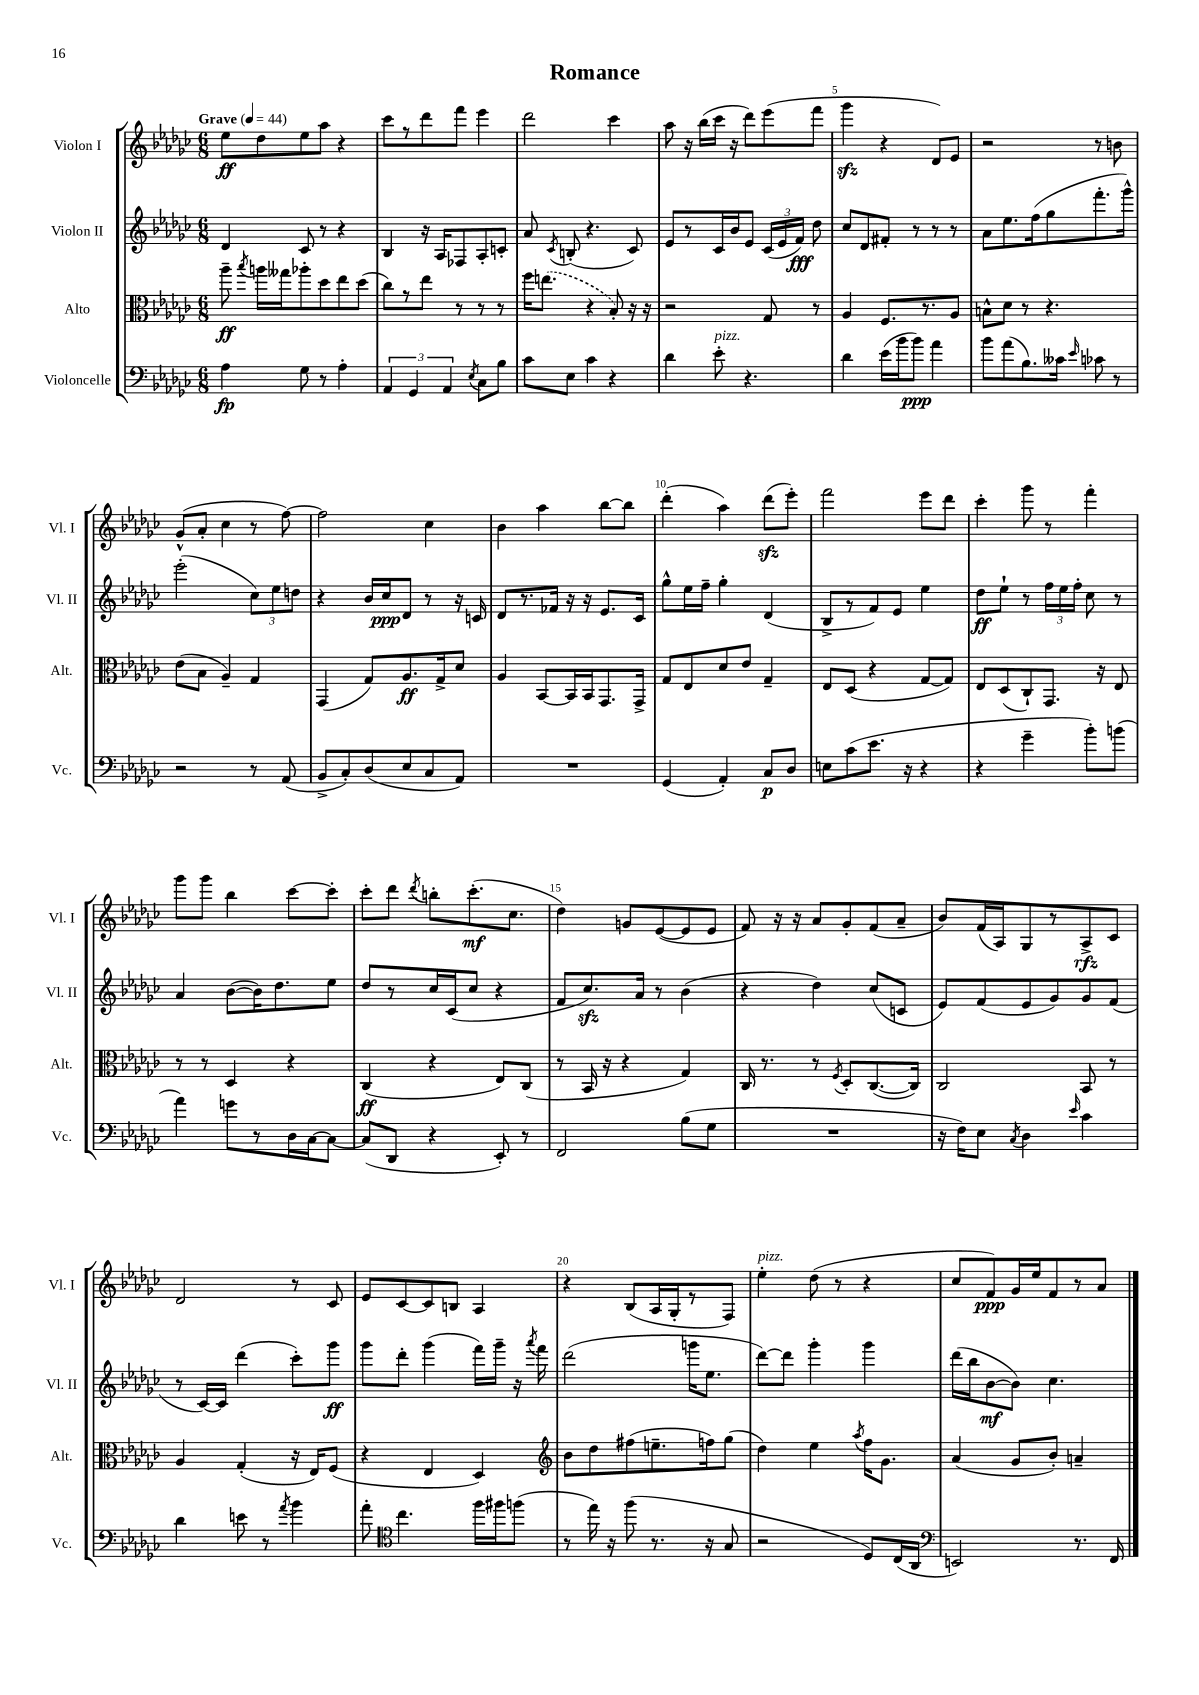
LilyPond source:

\header { title = "Romance" }
<<
\new StaffGroup <<
\new Staff = "s0" \with { instrumentName = "Violon I" shortInstrumentName = "Vl. I" } {
    \clef treble \key ges \major \numericTimeSignature \time 6/8 \tempo "Grave" 4 = 44
    \autoBeamOff ees''8[\ff des''8 ees''8 aes''8] r4 |
    ces'''8[ r8 des'''8 f'''8] ees'''4 |
    des'''2 ces'''4 |
    aes''8 r16 bes''16[( ces'''16] r16 des'''8[) ees'''8( f'''8] |
    ges'''4\sfz r4 des'8[) ees'8] |
    r2 r8 b'8 |
    ges'8[-^( aes'8]-. ces''4 r8 f''8~) |
    f''2 ces''4 |
    bes'4 aes''4 bes''8[~ bes''8] |
    des'''4-.( aes''4) des'''8[\sfz( ees'''8]-.) |
    f'''2 ees'''8[ des'''8] |
    ces'''4-. ges'''8 r8 f'''4-. |
    ges'''8[ ges'''8] bes''4 ces'''8[~ ces'''8]-. |
    ces'''8[-. des'''8] \acciaccatura { des'''8 } b''8[-. ces'''8.-.\mf( ces''8.] |
    des''4) g'8[ ees'8~( ees'8 ees'8] |
    f'8) r16 r16 aes'8[ ges'8-. f'8( aes'8]-- |
    bes'8[) f'16( aes16) ges8 r8 aes8->\rfz ces'8] |
    des'2 r8 ces'8 |
    ees'8[ ces'8~ ces'8 b8] aes4 |
    r4 bes8[( aes16 ges16-. r8 f8]) |
    ees''4-.^\markup { \italic "pizz." } des''8( r8 r4 |
    ces''8[ f'8\ppp) ges'16 ees''16 f'8 r8 aes'8] \bar "|." |
}
\new Staff = "s1" \with { instrumentName = "Violon II" shortInstrumentName = "Vl. II" } {
    \clef treble \key ges \major \numericTimeSignature \time 6/8
    \autoBeamOff des'4 ces'8 r8 r4 |
    bes4 r16 aes16[ fes8 aes8-. c'8]-. |
    aes'8 \acciaccatura { ces'8 } b8-.( r4. ces'8) |
    ees'8[ r8 ces'16 bes'16 ees'8] \tuplet 3/2 { ces'16[( ees'16 f'16]\fff) } des''8 |
    ces''8[ des'8 fis'8]-. r8 r8 r8 |
    aes'8[ ees''8. f''16( ges''8 f'''8.-. ges'''16]-^) |
    ees'''2-.( \tuplet 3/2 { ces''8[) ees''8 d''8] } |
    r4 bes'16[ ces''16\ppp des'8] r8 r16 c'16 |
    des'8[ r8. fes'16] r16 r16 ees'8.[ ces'16] |
    ges''8[-^ ees''16 f''16]-- ges''4-. des'4( |
    bes8[-> r8 f'8) ees'8] ees''4 |
    des''8[\ff ees''8]-! r8 \tuplet 3/2 { f''16[ ees''16 f''16]-. } ces''8 r8 |
    aes'4 bes'8[~( bes'16) des''8. ees''8] |
    des''8[ r8 ces''16 ces'16( ces''8] r4 |
    f'8[ ces''8.\sfz) aes'16] r8 bes'4( |
    r4 des''4) ces''8[( c'8] |
    ees'8[) f'8( ees'8 ges'8) ges'8 f'8]( |
    r8 ces'16[~) ces'16] des'''4( ces'''8[-.) ges'''8]\ff |
    ges'''8[ des'''8]-. ges'''4( f'''16[) ges'''16]-- r16 \acciaccatura { aes'''8 } f'''16 |
    des'''2( g'''16[ ees''8.] |
    des'''8[~) des'''8] ges'''4-. ges'''4 |
    des'''16[( bes''16 bes'8~\mf bes'8]) ces''4. \bar "|." |
}
\new Staff = "s2" \with { instrumentName = "Alto" shortInstrumentName = "Alt." } {
    \clef alto \key ges \major \numericTimeSignature \time 6/8
    \autoBeamOff aes''8--\ff \acciaccatura { bes''8 } a''16[ geses''16 aes''8-. des''8 ees''8 des''8]( |
    ces''8[) r8 ees''8] r8 r8 r8 |
    f''16[ \once \slurDashed e''8.]( r4 bes8-.) r16 r16 |
    r2 ges8 r8 |
    aes4 f8.[ r8. aes8] |
    b8[-^ des'8] r8 r4. |
    ees'8[( bes8] aes4--) ges4 |
    ges,4( ges8[) aes8.\ff ges16-> des'8] |
    aes4 bes,8[~ bes,16 bes,16 ges,8. ges,16]-> |
    ges8[ ees8 des'8 ees'8] ges4-- |
    ees8[ des8]( r4 ges8[~ ges8]) |
    ees8[ des8( ces8-!) ges,8.] r16 ees8 |
    r8 r8 des4 r4 |
    ces4\ff( r4 ees8[) ces8]( |
    r8 bes,16 r16 r4 ges4) |
    ces16 r8. r8 \acciaccatura { f8 } des8[-. ces8.~( ces16]) |
    ces2 bes,8 r8 |
    aes4 ges4-.( r16 ees16[) f8]( |
    r4 ees4 des4) |
    \clef treble bes'8[ des''8 fis''8( e''8.-- f''16) ges''8]( |
    des''4) ees''4 \acciaccatura { aes''8 } f''16[ ges'8.] |
    aes'4( ges'8[ bes'8]-.) a'4-- \bar "|." |
}
\new Staff = "s3" \with { instrumentName = "Violoncelle" shortInstrumentName = "Vc." } {
    \clef bass \key ges \major \numericTimeSignature \time 6/8
    \autoBeamOff aes4\fp ges8 r8 aes4-. |
    \tuplet 3/2 { aes,4 ges,4 aes,4 } \acciaccatura { ees8 } ces8[ bes8] |
    ces'8[ ees8] ces'4 r4 |
    des'4 ees'8-.^\markup { \italic "pizz." } r4. |
    des'4 ees'16[( bes'16 bes'8]\ppp) aes'4 |
    bes'8[ aes'8( bes8.) ceses'16] \grace { ees'16 } ces'8 r8 |
    r2 r8 aes,8( |
    bes,8[-> ces8-.) des8( ees8 ces8 aes,8]) |
    R2. |
    ges,4( aes,4-.) ces8[\p des8] |
    e8[ ces'8( ees'8.] r16 r4 |
    r4 ges'4-- bes'8[-.) b'8]( |
    aes'4) g'8[ r8 des16 ces16~ ces8]~ |
    ces8[( des,8] r4 ees,8-.) r8 |
    f,2 bes8[( ges8] |
    R2. |
    r16 f16[) ees8] \acciaccatura { ces8 } des4 \grace { ees'16 } ces'4 |
    des'4 e'8 r8 \acciaccatura { aes'8 } bes'4 |
    aes'8-. \clef tenor ces''4. f''16[ fis''16 f''8]( |
    r8 ees''16) r16 f''8( r8. r16 ges8 |
    r2 des8[) ces16( aes,16] |
    \clef bass e,2) r8. f,16 \bar "|." |
}
>>
>>
\layout { \context { \Score \override BarNumber.break-visibility = ##(#f #t #t) barNumberVisibility = #(every-nth-bar-number-visible 5) } }
